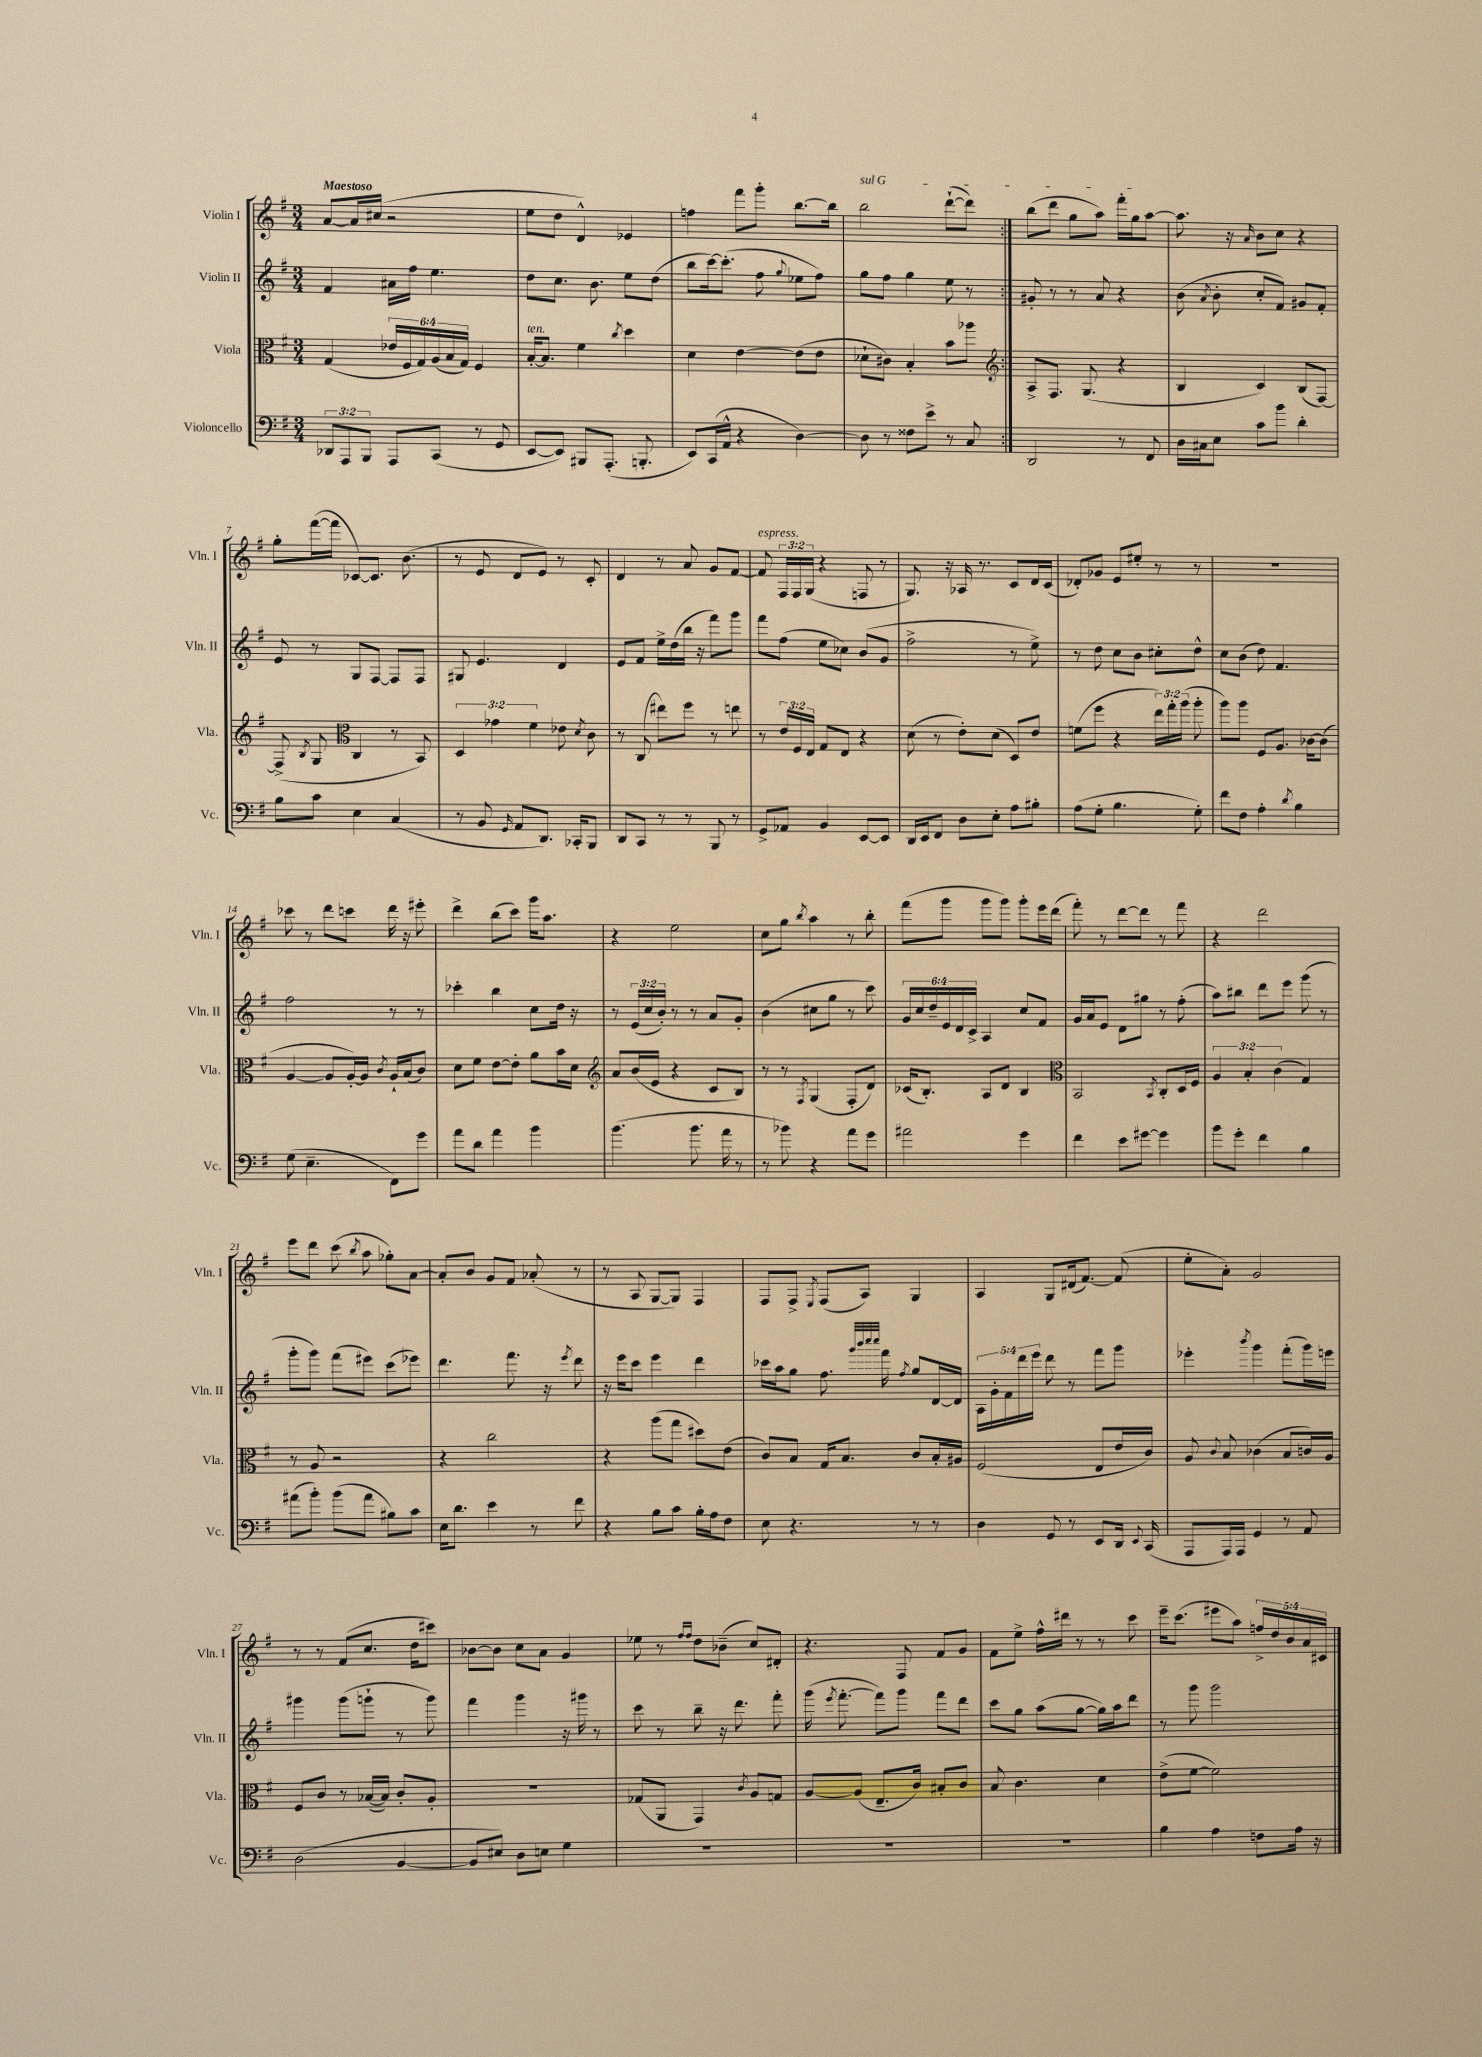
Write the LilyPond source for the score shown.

<<
\new StaffGroup <<
\new Staff = "s0" \with { instrumentName = "Violin I" shortInstrumentName = "Vln. I" } {
    \clef treble \key g \major \numericTimeSignature \time 3/4 \override Staff.TupletNumber.text = #tuplet-number::calc-fraction-text \tempo "Maestoso"
    \autoBeamOff \repeat volta 2 { a'8[~ a'16 cis''16]( r2 |
    e''8[ d''8] d'4-^) ees'4 |
    f''4 fis'''8[ g'''8]-. b''8.[~ b''16] |
    \once \override TextSpanner.bound-details.left.text = \markup { \italic "sul G" } b''2\startTextSpan d'''8[~-!( d'''8]) | }
    b''8[( d'''8] g''8[ a''8]) fis'''16[-. g''16 a''8]~\stopTextSpan |
    a''8. r16 \grace { a'16 } b'8[ c''8] r4 |
    g''8[-. fis'''16~( fis'''16] ces'8[~) ces'8.] b'8.( |
    r8 e'8 d'8[ e'8]) r8 c'8-. |
    d'4 r8 a'8 g'8[ fis'8]~ |
    fis'8^\markup { \italic "espress." } \tuplet 3/2 { fis16[ fis16 g16]( } r4 f8 r8 |
    g8.) r16 aes16 r8. c'8[ d'16 c'16]( |
    des'8[-.) ges'8] e'8[ eis''8]-. r8 r8 |
    R2. |
    ces'''8 r8 d'''8[ c'''8] d'''16 r16 eis'''8-. |
    d'''4-> b''8[( c'''8]) g'''16[ a''8.] |
    r4 e''2 |
    c''8[ g''8] \acciaccatura { b''8 } a''4 r8 b''8-. |
    fis'''8[( g'''8] g'''8[ g'''8]) g'''8[-. e'''16 d'''16]( |
    fis'''8-.) r8 d'''8[~ d'''8] r8 fis'''8 |
    r4 d'''2 |
    e'''8[ d'''8] c'''8( \acciaccatura { b''8 } a''8 ges''8[-.) a'8]~ |
    a'8[-. b'8] g'8[ fis'8] aes'8-.( r8 |
    r8 a8 g8[~ g8]) fis4 |
    fis8[ fis8]-> \acciaccatura { e8 } fis8[( a8]) g4 |
    a4 g8[ dis'16( fis'8.]~) fis'8( |
    e''8[-. a'8]-.) g'2 |
    r8 r8 fis'8[( c''8.] d''16[ cis'''8]) |
    bes'8[~ bes'8] c''8[ a'8] g'4 |
    ees''8 r8 \grace { fis''16[ fis''16] } d''8[ bes'8]--( c''8[) dis'8]-. |
    r4. fis8 fis'8[ g'8] |
    fis'8[ e''8]-> fis''16[-^ dis'''16] r8 r8 c'''8 |
    e'''16[-- c'''8.]( eis'''8[ a''8]) \tuplet 5/4 { f''16[-> d''16 b'16 a'16 cis'16] } \bar "|." |
}
\new Staff = "s1" \with { instrumentName = "Violin II" shortInstrumentName = "Vln. II" } {
    \clef treble \key g \major \numericTimeSignature \time 3/4 \override Staff.TupletNumber.text = #tuplet-number::calc-fraction-text
    \autoBeamOff \repeat volta 2 { fis'4 ais'16[ fis''16] e''4. |
    d''8[ c''8.] b'8. e''8[ d''8]( |
    b''8[ c'''16~) c'''8.]-.( fis''8 \appoggiatura { g''8 } ees''8[ fis''8]) |
    g''8[ fis''8] g''4 e''8 r8 | }
    gis'8-. r8 r8 a'8 r4 |
    b'8( \acciaccatura { a'8 } b'8-. c''8[-. fis'8]) gis'8[ fis'8]-. |
    e'8 r8 g8[ fis8]~ fis8[ fis8] |
    gis8 e'4. d'4 |
    e'8[ fis'8] e''16[-> d''16( b''16] r16 fis'''8[) g'''8] |
    fis'''8[ fis''8]( e''8[ ces''8]) b'8[( g'8] |
    fis''2-> r8 e''8->) |
    r8 d''8 c''8[ b'8] cis''8[-. d''8]-^ |
    c''8[ b'8]( d''8) fis'4. |
    fis''2 r8 r8 |
    ces'''4-. b''4 c''8[ d''16] r16 |
    r8 \tuplet 3/2 { e'16[( c''16 b'16]-.) } r8 r8 a'8[ g'8]-. |
    b'4( cis''8[ g''8] r8 c'''8) |
    \tuplet 6/4 { g'16[ c''16 d''16-- e'16 d'16 c'16]-> } a4 c''8[ fis'8] |
    g'16[ a'16 e'8] d'8[ gis''8] r8 fis''8-.( |
    a''8[) bis''8] d'''8[ e'''8] g'''8( r8 |
    g'''8[-. g'''8]) fis'''8[( eis'''8]) c'''8[( ees'''8]) |
    d'''4. fis'''8. r16 \acciaccatura { e'''8 } d'''8 |
    r16 e'''16[ c'''8] e'''4 d'''4 |
    ces'''16[ a''16 g''8] fis''8. \grace { g'''32[ b'''32 c''''32 c''''32] } fis'''16 \acciaccatura { fis''8 } g''8[ d'16~ d'16] |
    \tuplet 5/4 { a16[ g'16-. fis'16 d'''16 e'''16] } d'''8 r8 fis'''8[ g'''8] |
    ees'''4-. \acciaccatura { b'''8 } g'''4 fis'''8[-.( g'''16) e'''16] |
    gis'''4 gis'''8[( g'''8]-! r8 g'''8) |
    fis'''4 g'''4 r16 gis'''16 r8 |
    c'''8 r8 b''8-- r16 d'''8. fis'''8-. |
    g'''16( \acciaccatura { e'''8 } fis'''8.~-. fis'''8[) g'''8] fis'''8[ d'''8] |
    c'''8[ g''8] a''8[( g''8]~ g''16[) a''16 d'''8] |
    r8 g'''8 g'''2 \bar "|." |
}
\new Staff = "s2" \with { instrumentName = "Viola" shortInstrumentName = "Vla." } {
    \clef alto \key g \major \numericTimeSignature \time 3/4 \override Staff.TupletNumber.text = #tuplet-number::calc-fraction-text
    \autoBeamOff \repeat volta 2 { g4( \tuplet 6/4 { ees'16[ fis16 g16) a16( b16 g16]) } fis4 |
    b16[~-.^\markup { \italic "ten." } b8.] fis'4 \acciaccatura { c''8 } d''4 |
    d'4 e'4~ e'8[( e'8] |
    des'8[-! cis'8]) b4-. b'8[ aes''8] | }
    \clef treble a8[-> fis8.] g8.( r4 |
    b4 c'4) b8[( fis8]~) |
    fis8->( \acciaccatura { b8 } g8 \clef alto c4 r8 b,8) |
    \tuplet 3/2 { d4 ges'4 fis'4 } ees'8 \acciaccatura { d'8 } c'8 |
    r8 c8( eis''8[) fis''8] r8 e''8 |
    r8 \tuplet 3/2 { e'16[ fis16 e16] } g8[ e8] r4 |
    d'8( r8 e'8[-.) d'8]( d8[) e'8] |
    f'8[( fis''8] r4 \tuplet 3/2 { e''16[) g''16-. a''16]( } a''8-. |
    a''8[) a''8] fis8[ a8.] ces'16[~ ces'8]( |
    a4~ a8[ a16~-.) a16] \acciaccatura { c'8 } a16[-! b16( c'8]) |
    d'8[ fis'8] e'8[~ e'8]-. a'8[ b'16 d'16] |
    \clef treble a'8[ b'16( e'16] r4 c'8[ b8]) |
    r8 r8 \acciaccatura { fis8 } g4( fis8[-. d'8]) |
    ces'16[( b8.]-.) a8[ d'8] b4 |
    \clef alto b,2 \acciaccatura { b,8 } c8[-. d16 fis16] |
    \tuplet 3/2 { a4 b4-. c'4( } g4) |
    r8 a8 r2 |
    r4 c''2 |
    r4 a''8[( g''8] dis''8[) e'8]( |
    c'8[) b8] g16[ b8.] c'8[ b16-. ais16] |
    fis2( e8[ e'16 c'16]) |
    a8 \appoggiatura { c'8 } b8 ces'4( b8[ c'16) a16] |
    fis8[ c'8] r8 bes16[~( bes16]) c'8[-. a8]-. |
    R2. |
    ges8[( a,8] g,4) \acciaccatura { c'8 } a8[ g8] |
    a8[~ a8]( e8.[-- c'16]) bis8[-. c'8] |
    b8 c'4. d'4 |
    e'8[->( fis'8]~ fis'2) \bar "|." |
}
\new Staff = "s3" \with { instrumentName = "Violoncello" shortInstrumentName = "Vc." } {
    \clef bass \key g \major \numericTimeSignature \time 3/4 \override Staff.TupletNumber.text = #tuplet-number::calc-fraction-text
    \autoBeamOff \repeat volta 2 { \tuplet 3/2 { des,8[ a,,8 b,,8] } a,,8[ c,8]( r8 g,8 |
    e,8[~ e,8]) bis,,8[ a,,8.]-.( b,,8.-. |
    e,8[) c,16( a,16]-^ r4 d4~) |
    d8 r8 fisis8[ e'8]-> r8 c8 | }
    d,2 r8 fis,8 |
    d16[ cis16 e8] c'8[ b'8] d'4-. |
    b8[ c'8] e4 c4( |
    r8 b,8 \grace { g,16 } a,8[ d,8.]) ces,16[-. b,,8] |
    d,8[ c,8] r8 r8 b,,8 r8 |
    g,8[-> aes,8] b,4 e,8[~ e,8] |
    d,16[ e,16 fis,8] d8[ e8]-. a8[ bis8]-. |
    a8[( g8]-. b4. g8-.) |
    fis'8[ fis8] a4-. \acciaccatura { d'8 } b4 |
    g8( e4.-- fis,8[) g'8] |
    a'8[ d'8] a'4 b'4 |
    b'4.( b'8. a'16 r8 |
    r8 bes'8) r4 a'8[ g'8] |
    ais'2 g'4 |
    fis'4 e'8[ gis'8]~ gis'4 |
    b'8[ g'8]-. fis'4 b4 |
    ais'8[( b'8]-.) b'8[( ais'8] bis8[) c'8] |
    e16[ d'8.] e'4 r8 fis'8 |
    r4 b8[ c'8] b16[-. a16 fis8] |
    e8 r4. r8 r8 |
    d4 g,8 r8 e,8[ d,16] \appoggiatura { e,8 } c,16( |
    a,,8[ a,,16) a,,16] g,4 r8 a,8 |
    d2( b,4~ |
    b,8[ eis8]) d8[ e8] g4 |
    R2. |
    R2. |
    R2. |
    b4 a4 f8[ a16] r16 \bar "|." |
}
>>
>>
